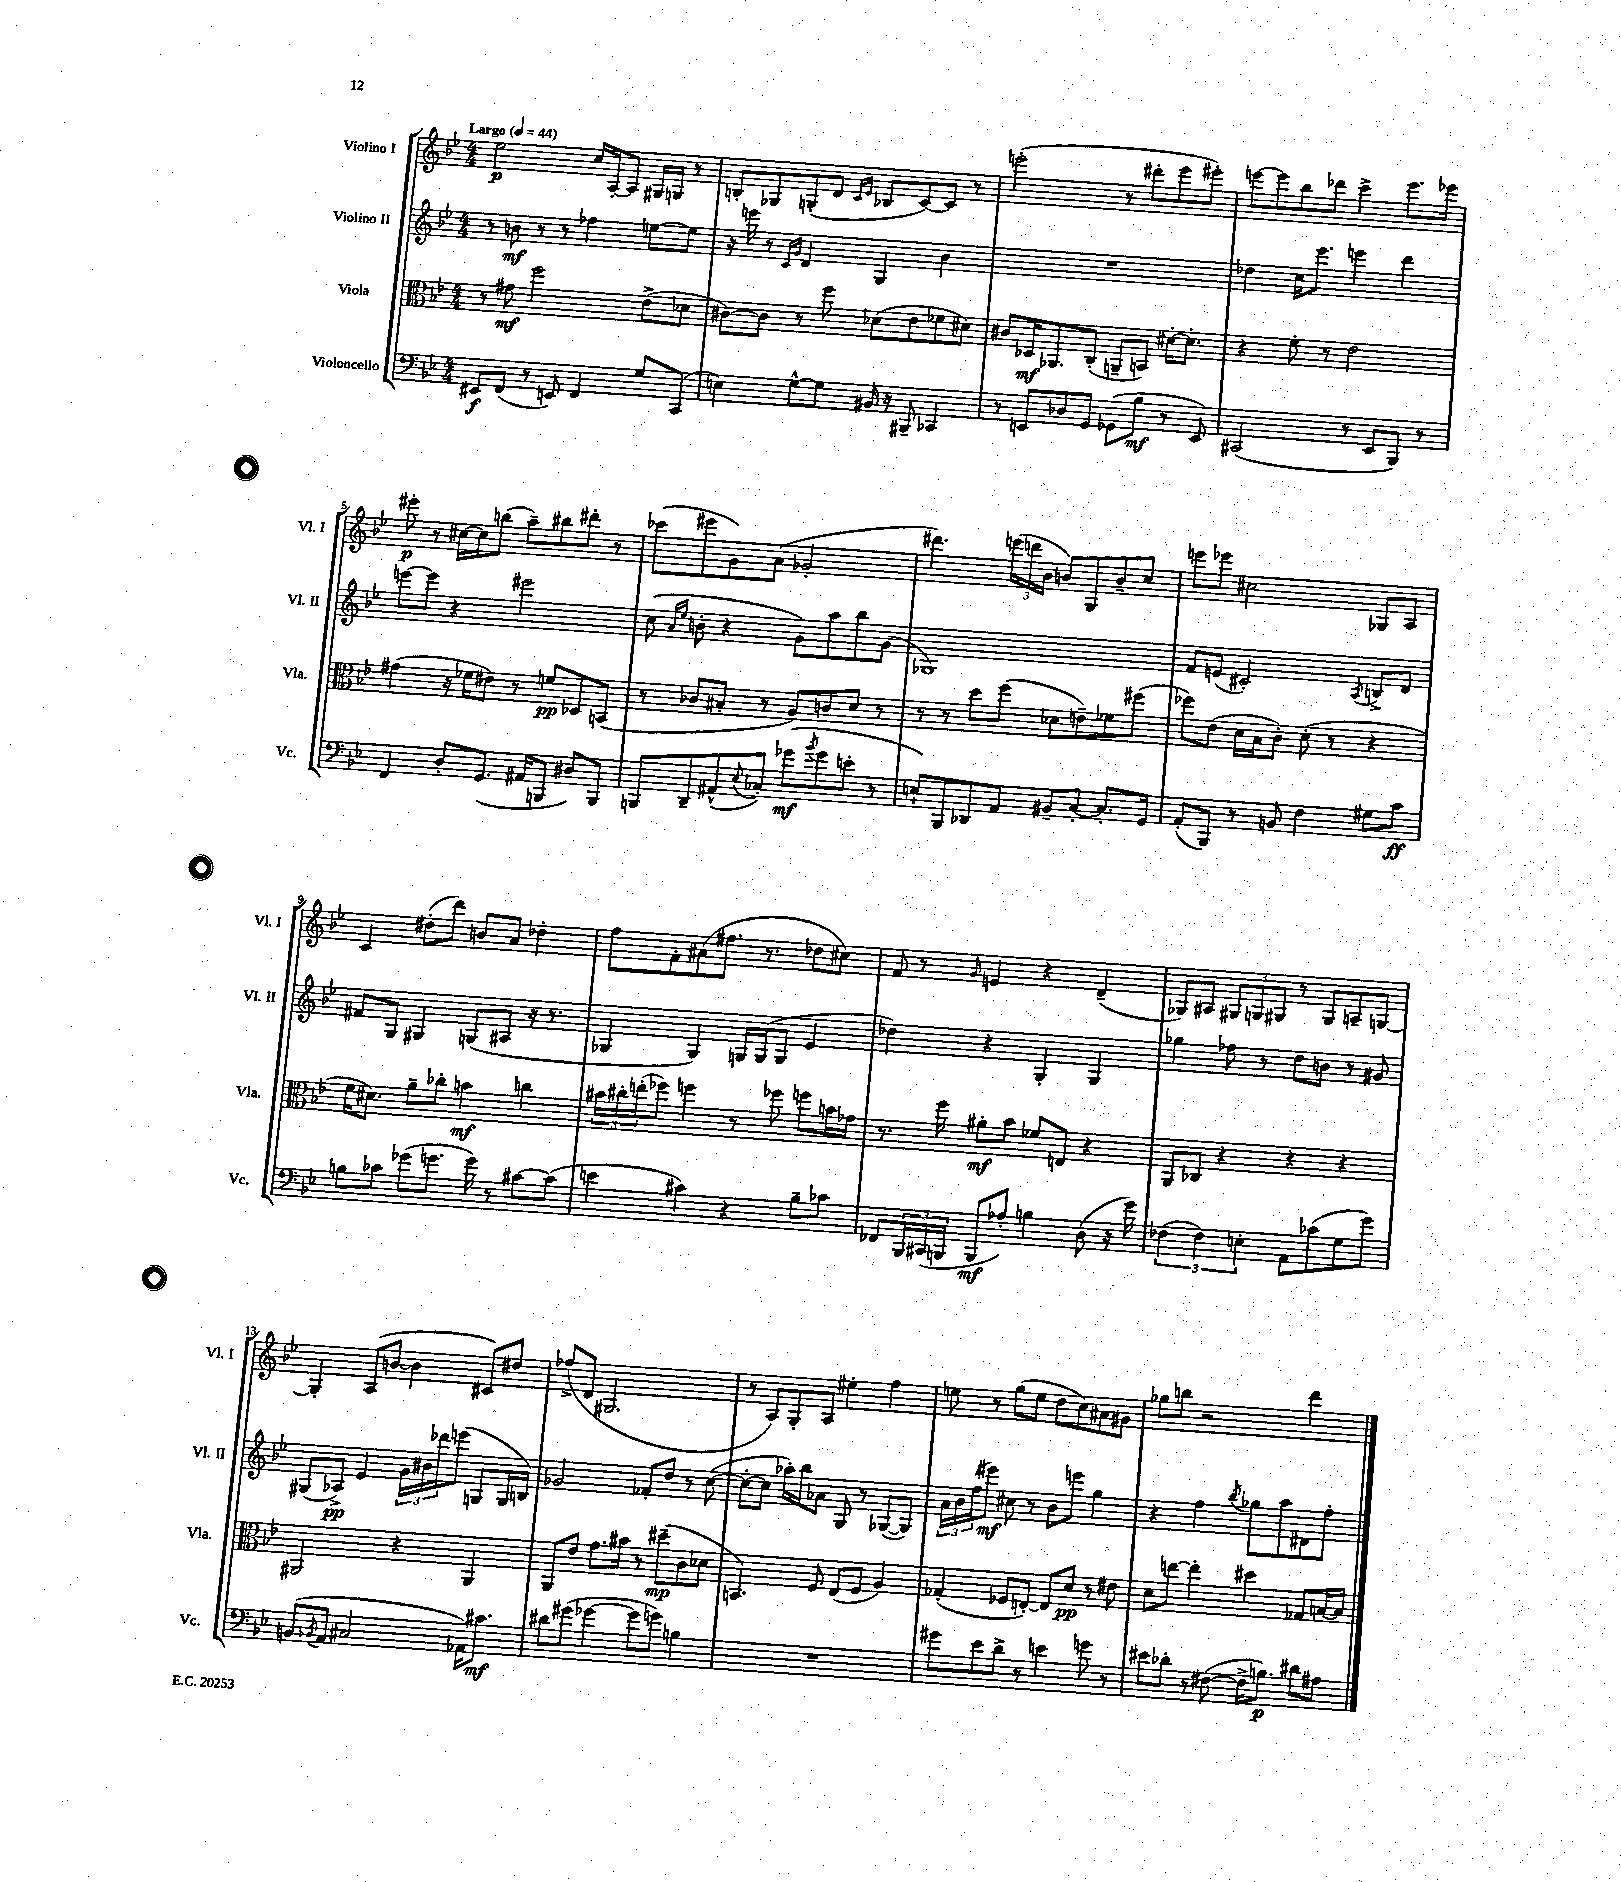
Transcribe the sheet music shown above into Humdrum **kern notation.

**kern	**kern	**kern	**kern
*staff4	*staff3	*staff2	*staff1
*clefF4	*clefC3	*clefG2	*clefG2
*k[b-e-]	*k[b-e-]	*k[b-e-]	*k[b-e-]
*M4/4	*M4/4	*M4/4	*M4/4
*MM44	*MM44	*MM44	*MM44
8EE#/L	8r	8r	2ee-\
(8FF/J	8g#\	8b\	.
8r	2ff\	8r	.
8EE/)	.	8r	.
4FF/	.	4ff-\	16cc/LL
.	.	.	[16A'/J
.	.	.	8A/]J
8G/L	(8e-^\L	[8ee\L	16G#/LL
.	.	.	16G/JJ
(8CC/J	8d-\J	8ee\]J	8r
=	=	=	=
4E\)	[8c#\L)	16r	8B'/L
.	.	16eee\	.
.	8c#\]J	8r	8G-/
.	.	16qqc/LL	.
.	.	16qqg/JJ	.
[8G^^\L	8r	4d/	(8G'/
8G\]J	8ff\	.	8d/J
.	.	.	16qqc/LL
.	.	.	16qqe-/JJ
16BB#/	(8d-\L	4G/	8B-/L
16r	.	.	.
8BBB#~/	8e-\	.	[8c/)
4CC-/	8f-\	4b-\	8c/]J
.	8d#\J)	.	8r
=	=	=	=
8r	8c#/L	1r	(2eee'\
8EE/L	16D-/K	.	.
.	8.AA-/	.	.
8D-/	.	.	.
8GG/J	(8C'/J	.	.
(8GG-\L	8AA~/L	.	8r
8B-\J	8BB/J)	.	8ddd#'\L
8r	[16d#'\LK	.	8eee\
.	8.d#'\]J	.	.
8EE/)	.	.	8eee#'\J)
=	=	=	=
(2CC#/	4r	4dd-\	[8eee\L
.	.	.	8eee\]
.	8f'\	16cc\LK	8bb-\
.	.	8.eee-\J	.
.	8r	.	8ddd-\J
8r	2e-\	4eee\	4ccc^\
8EE-/L	.	.	.
8BBB-/J)	.	4ddd\	8.eee\L
8r	.	.	.
.	.	.	16eee-\Jk
=	=	=	=
4FF/	(4g#\	[8eee\L	8eee#'\
.	.	8eee\]J	8r
8D'/L	16r	4r	[16cc#\LL
.	16f-\LK	.	16cc#\]J
(8.GG/J	8e#\J)	.	(8bb\J
.	8r	2eee#\	8aa~\L)
16AA#/LK	.	.	.
8BBB/J	8f/L	.	8bb#\
8D#/L)	8D-/	.	8ddd#'\J
8BBB/J	(8BB/J	.	8r
=	=	=	=
8BBB/L	8r	(8cc\	(8ccc-\L
.	.	16qqa/LL	.
.	.	16qqee-/JJ	.
8DD~/	8c-/L	8b'\	8eee#\
(8AA#^^/	8B#'/J	4r	8g\)
8qqE-/	.	.	.
8C-'/J)	8r	.	(8a\J
(8g-\L	8A/L)	8g\L)	2g-'/
8qb-/	.	.	.
8g-\	8c/	8aa\	.
8e'\J	8d/J	8bb-\	.
8r	8r	(8g\J	.
=	=	=	=
8E`/L)	8r	1G-)	4.ddd#\)
8BBB-/	8r	.	.
8DD-/	8dd\L	.	.
8AA/J	(8ff\J	.	(24eee\LL
.	.	.	24ddd\
.	.	.	24b-\JJ
8BB#~/L	8d-\L	.	8b/L)
[8C'/J	8e~\)	.	8G/
8.C'/]L	8f-\	.	8b~/
.	(8ff#\J	.	8cc/J
16GG/Jk	.	.	.
=	=	=	=
(8AA'/L	8ff-\L)	8f/L	8eee\L
8BBB-/J)	(8e-\J	(8e/J	8eee-\J
8r	16d\LL	2c#'/)	2cc#\
.	16B-\J	.	.
8BB/	8c'\J)	.	.
4F\	(8d'\	.	.
.	8r	.	.
.	.	8qA/	.
8G#\L	4r	8B^/L	8G-/L
8c\J	.	8d/J	8A/J
=	=	=	=
8B\L	16f\LK	8f#/L	4c/
.	8.d#\J)	.	.
8c-\J	.	8G/J	.
(8g-\L	8a~\L	4G#/	(8dd#'\L
8.g\J	8cc-'\J	.	8ddd\J)
.	4b\	(8G/L	8b/L
16g\)	.	.	.
8r	.	8A#/J	8a/J
[8c#\L	4cc\	16r	4dd-'\
.	.	8.r	.
(8c#\]J	.	.	.
=	=	=	=
4e\	24b#\LL	4G-/	8ff\L
.	24cc#'\	.	.
.	(24ee'\J	.	.
.	8ff-\J)	.	8f'\
4c#\)	4ff\	4G-/)	(8a#\
.	.	.	8.ff#\J
4r	8r	16G/LL	.
.	.	(16G/J	8.r
.	8ff-\	8G/J	.
8B-~\L	8ff\L	4e-/	8dd-\L
8c-\J	16b\L	.	8cc#\J)
.	16g-\JJ	.	.
=	=	=	=
8FF-/L	8.r	4dd-\)	8f/
24BBB-/L	.	.	8r
(24CC#/	.	.	.
.	16ff\	.	.
24BBB/JJ	.	.	.
.	.	.	16qqg/
8BBB/L	8a#'\L	4r	4e/
8A-'/J)	8b-\J	.	.
4B\	8f-/L	4G'/	4r
.	8E/J	.	.
(8D\	4r	4G/	(4d~/
16r	.	.	.
16g\)	.	.	.
=	=	=	=
(6F-\	8AA/L	4gg-\	8G-/L)
.	8C-/J	.	8A#/J
6F-\)	.	.	.
.	4r	8ff-\	12G#/L
6E'\	.	.	12G/
.	.	8r	.
.	.	.	12G#/J
8AA\L	4r	8dd\L	8r
(8c-\	.	8b\J	8G#/L
8G\	4r	8r	8A~/
8g\J)	.	8g#/	[8G/J
=	=	=	=
(8BB/L	2AA#/	(8G#/L	4G'/]
8qBB-/	.	.	.
8AA/J	.	8A-^/J)	.
2C#/	.	4e-/	(8A/L
.	.	.	[8b/J
.	4r	24g\LL	4b\]
.	.	24b#\	.
.	.	24ddd-\J	.
.	.	(8eee\J	.
16AA-\LK)	4AA#/	8G/L	8c#/L)
8.c#\J	.	.	.
.	.	16G/L	8dd#/J
.	.	16B/JJ)	.
=	=	=	=
8d#\L	8AA/L	2g-/	(8ff-^/L
(8g#\J	8e-/J	.	8d/J
[4g-\	8.g\L	.	2.G#/
.	16b#\Jk	.	.
8g-\]L	8r	8f-'/L	.
8g\J)	(8dd#~\L	8dd/J	.
4B\	8c\	8r	.
.	8d-\J	([8cc\	.
=	=	=	=
1r	4.BB/)	8cc'\_L	8r
.	.	8cc\]J	8A/L)
.	.	16aa-'\LL)	8G'/
.	.	16bb-\J	.
.	8F/	8a-\J	8A/J
.	(8E-/L	8G/	4ee#'\
.	8F/J	8r	.
.	4A/)	([8G-/L	4ff\
.	.	8G-/]J)	.
=	=	=	=
8g#\L	(4G-'/	24a\LL	8ee\
.	.	24b-\	.
.	.	(24ff\J	.
8e-\	.	8eee#\J)	8r
8d^\J	8F-/L	8cc#\	(8gg\L
8r	[8E'/J)	8r	8ee\J
4e\	8E/]L	8b-\L	8dd\L
.	8d/J	8eee\J	8cc\)
8g\	8r	4gg\	8a#\
8r	8e#\	.	8g#\J
=	=	=	=
8e#\L	8d\L	4r	8gg-\L
8d-'\J	[8ee\J	.	8bb\J
8r	4ee'\]	4ff\	2r
([8F#\	.	.	.
.	.	8qbb-/	.
16F#^\]LK	4dd#\	8gg-\L	.
8.B\J)	.	.	.
.	.	8aa\	.
8d#\L	8G-/L	8d#\	4ddd\
8A#\J	[16B/L	8ff'\J	.
.	16B/]JJ	.	.
==	==	==	==
*-	*-	*-	*-
